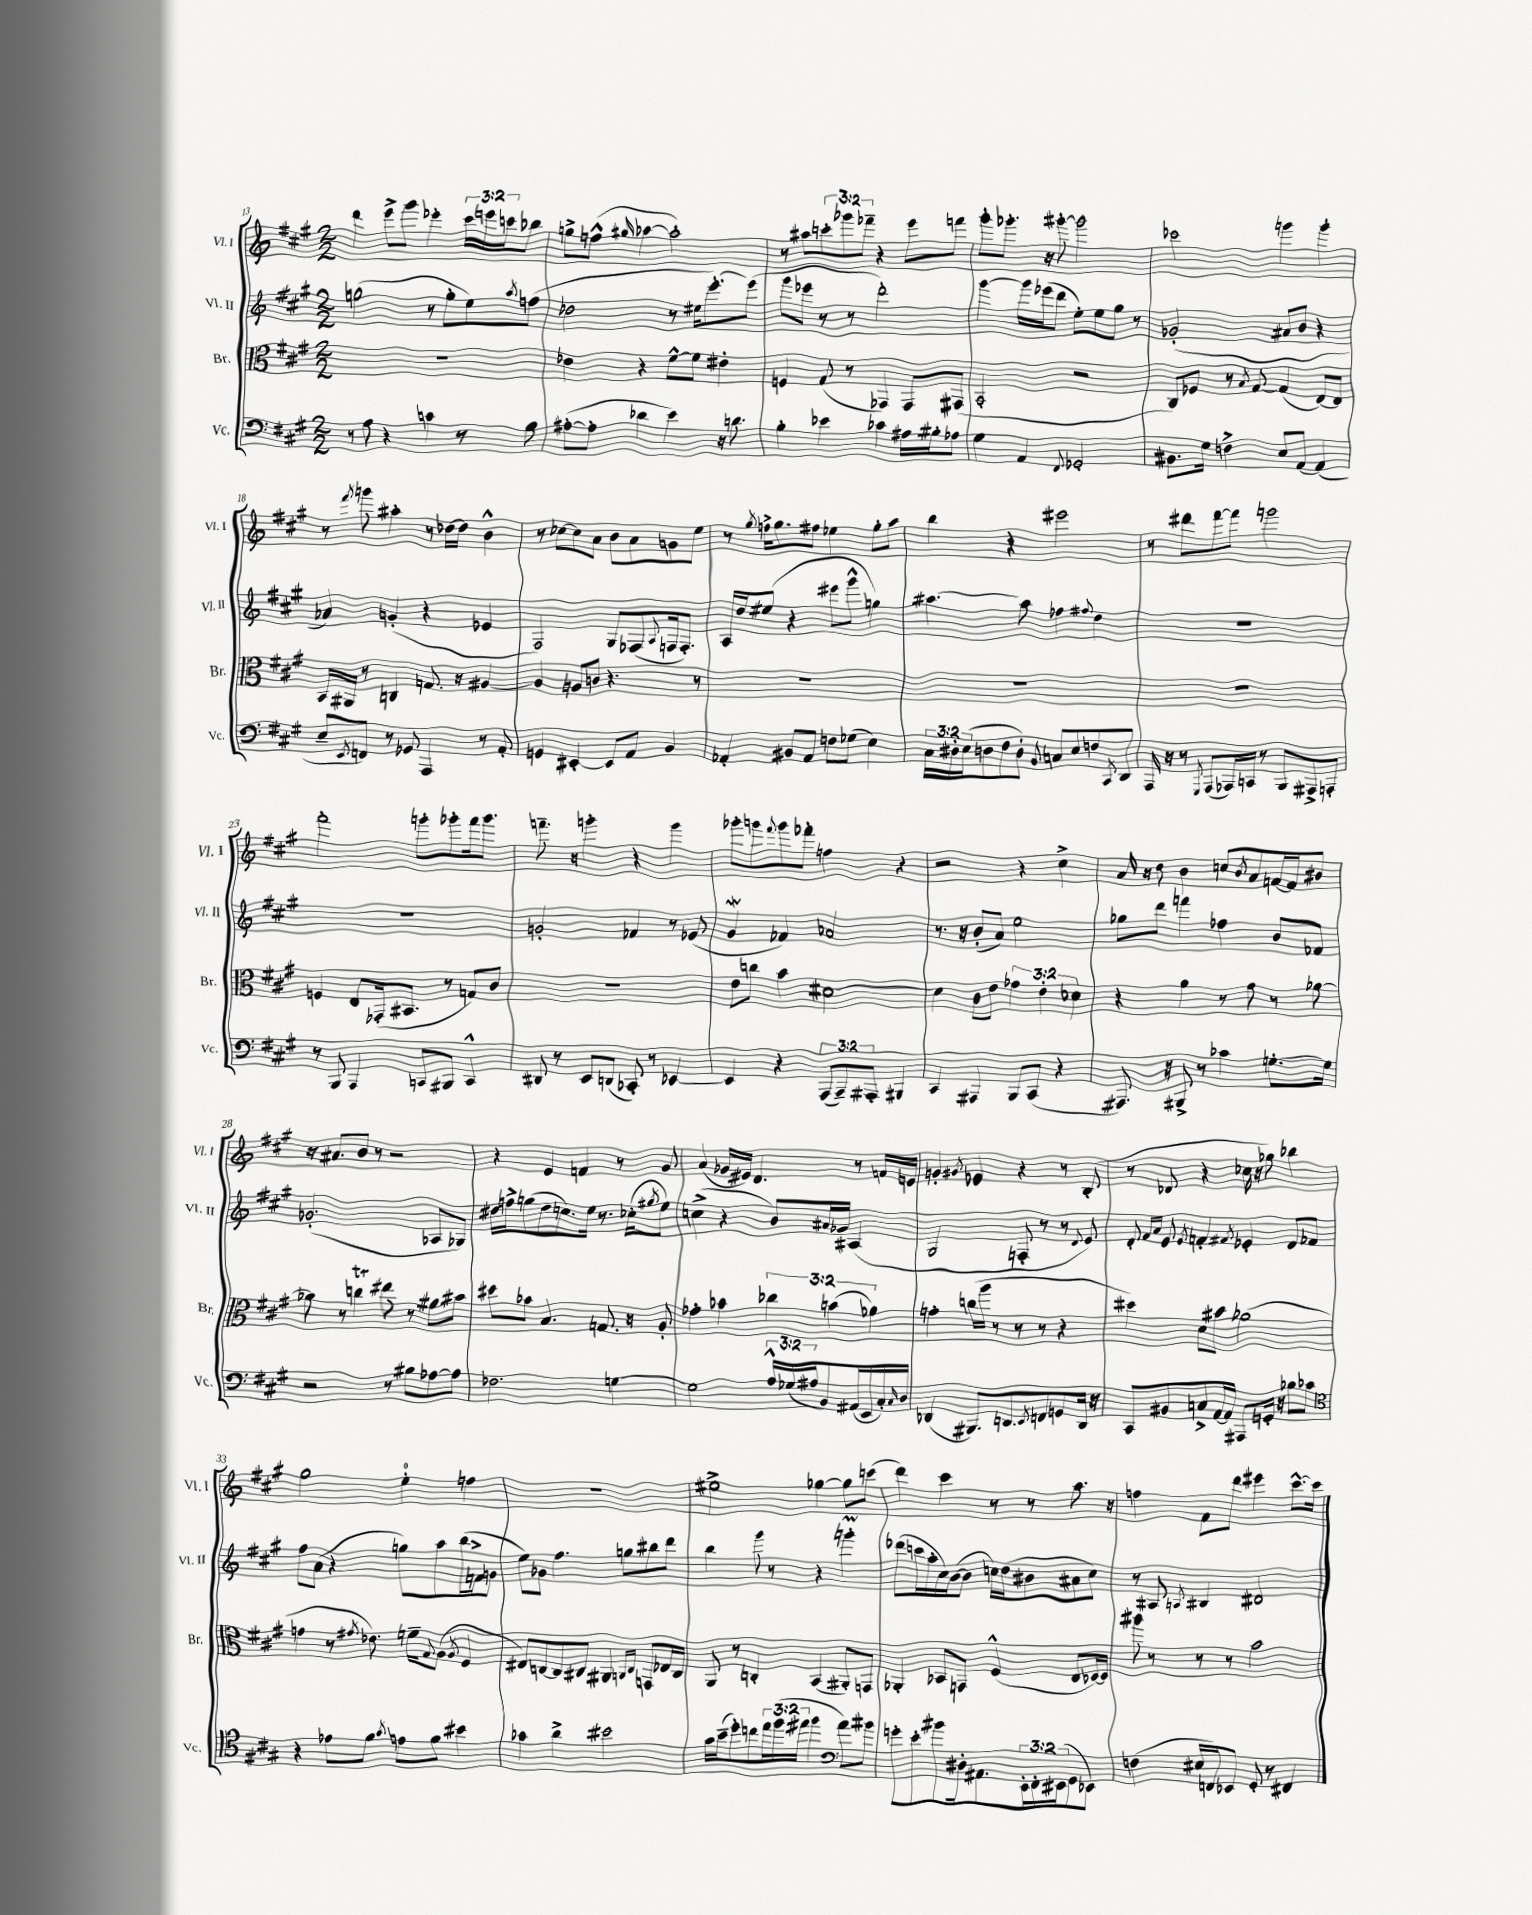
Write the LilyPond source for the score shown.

<<
\new StaffGroup <<
\new Staff = "s0" \with { instrumentName = "Vl. I" shortInstrumentName = "Vl. I" } {
    \clef treble \key a \major \numericTimeSignature \time 2/2 \override Staff.TupletNumber.text = #tuplet-number::calc-fraction-text
    d'''4 e'''8-> gis'''8 ees'''4-. \tuplet 3/2 { cis'''16 e'''16 c'''16 } bes''8 |
    g''8-> f''8-^( \grace { gis''16 } aes''4~ aes''2-.) |
    r8 ais''8 \tuplet 3/2 { c'''8-. ges'''8 fes'''8-- } r4 e'''8 f'''8 |
    gis'''8-. ges'''8.-. r16 gis'''8~-. gis'''2 |
    ces'''2 g'''4 g'''4-. |
    r8 \acciaccatura { fis'''8 } g'''8 ais''4-. r8 des''16~ des''16 b'4-^ |
    r8 ces''8~ ces''8 a'8 b'8 a'8 g'8 e''8 |
    r8 \acciaccatura { gis''8 } f''16-> gis''8. fis''8 ees''4 gis''8-. a''8 |
    b''4 r4 eis'''2 |
    r8 dis'''8 fis'''8~ fis'''8 g'''2 |
    fis'''2-. g'''8-. ges'''8-. fis'''16 ges'''8. |
    f'''8.-- r16 g'''4-. r4 g'''4 |
    ges'''8-. g'''8 \appoggiatura { fis'''8 } g'''8 fes'''8-. f''4 r4 |
    r2 r4 cis''4-> |
    a'16 r16 d''8 b'4 c''8 \acciaccatura { b'8 } a'8 f'16~ f'16 bis'8 |
    r16 ais'8. b'8 r8 r2 |
    r4 e'4 f'4 r8 gis'8 |
    a'4( ges'16 eis'16) d'4. r8 f'16 e'16 |
    g'4-. \acciaccatura { gis'8 } ees'4 r4 r8 b8-.( |
    r8 des'8 r4 ces''16 r16 ges''8) bes''4 |
    gis''2 e''4-0-. f''4 |
    R1 |
    eis''2-> ges''4~ ges''8 c'''8( |
    d'''4) cis'''4 r8 r8 a''8. r16 |
    f''4 fis'8 d'''8 eis'''4 cis'''8.~-^ cis'''16 \bar "|." |
}
\new Staff = "s1" \with { instrumentName = "Vl. II" shortInstrumentName = "Vl. II" } {
    \clef treble \key a \major \numericTimeSignature \time 2/2
    g''2( r8 g''8-. e''8) \acciaccatura { a''8 } f''8( |
    des''2 r8 eis''16 e'''8.~-.) e'''8( |
    gis'''8 ees'''8 r8 r8 d'''2-.) |
    gis'''4~ gis'''16 ees'''16( d'''8 e''8-.) e''8 gis''8 r8 |
    ges'2-.( ais'8 b'8 r4 |
    aes'4) g'4-.( r4 ees'4 |
    fis2) gis8 fes8( \appoggiatura { a8 } f16 f8.-.) |
    a16 d''16 eis''8( r4 eis'''8 gis'''8-^ g''4) |
    ais''4.~ ais''8 fes''4 \appoggiatura { fis''8 } d''4 |
    R1 |
    R1 |
    g'2-. fes'4 r8 ees'8( |
    gis'4\mordent fes'4) aes'2 |
    r8. r16 b'8-.( a'8) e''2 |
    ges''8 d'''8 f'''4 fes''4 b'8 fes'8 |
    ges'2.-.( aes8 ges8) |
    dis''16 f''16-> g''8( dis''8 c''8.) e''16 r8. ces''16-.( \acciaccatura { gis''8 } e''8) |
    c''4->( r4 b'8) ais'16 ges'16 ais4( |
    gis2 f8-. r8 r8 \appoggiatura { d'8 } e'8) |
    d'8-. \grace { fis'16 a'16 } e'8 \acciaccatura { e'8 } f'4-. \acciaccatura { fis'8 } ees'4-. d'8 fes'8 |
    fis''8 a'8( r4 g''8) a''8 b''16( f'16-> g'8 |
    e''8) ges'8 fis''4. g''8 bis''8 d'''8 |
    b''4 gis'''8 r8 r4 g'''4-.\prall |
    des'''8( c'''16 a''16-. cis''16) b'16~( b'8 c''16) d''16( bis'8 ais'8 c''8) |
    r8 ais8 \acciaccatura { a8 } bis4 dis'2 \bar "|." |
}
\new Staff = "s2" \with { instrumentName = "Br." shortInstrumentName = "Br." } {
    \clef alto \key a \major \numericTimeSignature \time 2/2 \override Staff.TupletNumber.text = #tuplet-number::calc-fraction-text
    R1 |
    ees'4 r4 fis'8~-^ fis'8 eis'4-. |
    f4 gis8( r8 ges,4) ges,8 gis,8( |
    b,2-. r2 |
    cis8) fes8 r8 \acciaccatura { b8 } gis8~ gis4( e8~) e8 |
    b,16 ais,16 r8 c4 g8. r16 ais4~ |
    ais4 a8 c'8 r4. r8 |
    R1 |
    R1 |
    R1 |
    f4 e8 ges,16-.( bis,8. r8 g8) cis'8 |
    R1 |
    e'8 c''8 b'4 dis'2~ |
    dis'4 cis'8 e'8 \tuplet 3/2 { ges'4 e'4-. des'4 } |
    r4 a'4 r8 gis'8 r8 aes'8~ |
    aes'8 r8 c''4\trill eis''8 r8 ais'8 bis'8 |
    dis''8 bes'8 b4. g8. r16 a8-. |
    ges'4-. bes'4 \tuplet 3/2 { ces''4 b'4( aes'4) } |
    g'4-. c''16( a''16 r8 r8 r8 r4 |
    dis''4) d'8 bis'8 aes'2( |
    g'4 r8 \acciaccatura { gis'8 } ees'8.) f'16-- \appoggiatura { gis8 } a8( \acciaccatura { a8 } fis4 |
    eis8) c8~ c8 cis8 ais,4 \grace { a,16 cis16 } g,8 ees16 cis16 |
    a,8 r8 c4-. b,4( ais,8-.) g,8 |
    aes,4-. bes,8 g,8 fis4-^( e8 des16~) des16 |
    ais''8 r8 r8 r8 b'2 \bar "|." |
}
\new Staff = "s3" \with { instrumentName = "Vc." shortInstrumentName = "Vc." } {
    \clef bass \key a \major \numericTimeSignature \time 2/2 \override Staff.TupletNumber.text = #tuplet-number::calc-fraction-text
    r8 a8 r4 c'4 r8 b8 |
    ais8~-.( ais8-. des'4 e'4) r16 d'8. |
    b4-. ees'4 ces'4 ais16 bis16-. aes8 |
    gis4 a,4 \appoggiatura { fis,8 } ges,2-. |
    bis,8. gis16 f4-> e8 a,8~ a,4( |
    e8-- \acciaccatura { e,8 } f,8) r8 ges,8 a,,4 r8 a,8-. |
    g,4 eis,4~-. eis,8 a,8 b,4 |
    aes,4-. bis,8 aes,8 f8 ges8( e4) |
    \tuplet 3/2 { cis16 dis16-. e16( } d8 fis8 d8-.) \appoggiatura { b,8 } c8 e8 f8 \acciaccatura { cis,8 } d,8 |
    a,,16 r16 r8 \acciaccatura { gis,,8 } a,,8( aes,,16) c,16 r8 b,,8 ais,,8-> a,,8-. |
    r8 b,,8 a,,4 c,8 bis,,8 c,4-^ |
    dis,8 r8 e,8 d,8( ces,8-.) r8 ees,4~ |
    ees,4 r4 \tuplet 3/2 { a,,8( a,,8--) ais,,8-. } bis,,4 |
    cis,4 ais,,4 b,,8 cis,8( r4 |
    ais,,8.) r16 bis,,8-> r8 ces'4 g8.~-. g16 |
    r2 r8 bis8 aes8~ aes8 |
    fes2. g4~ |
    g2 \tuplet 3/2 { a16-^ ges16( ais16 } b,8) ais,16( e,16 cis16-.) \grace { cis16 } d16 |
    des,4( bis,,8.) d,8. \acciaccatura { e,8 } f,8 g,8 d,16 r16 |
    cis,8 bis,8 c8-> a,16~ a,16 ais,,8 g,16-. r16 bes8 ces'8 |
    \clef tenor r4 ees'8 fis'8 \acciaccatura { gis'8 } e'8 fis'8 bis'4 |
    ges'4 a'4-> bis'2 |
    gis'16 b'16--( d''8-.) c''8 \tuplet 3/2 { e''16 fis''16( eis''16 } fis''4 \clef bass a'8) bis'8 |
    g'8-. e'8-. bis'8 dis16-. ais,8. \tuplet 3/2 { e,16-. fis,16-. eis,16( } gis,8 ees,8) |
    f4( eis16 f,16) ees,8 gis,8-. r8 fis,4 \bar "|." |
}
>>
>>
\layout { \context { \Score currentBarNumber = #13 } }
